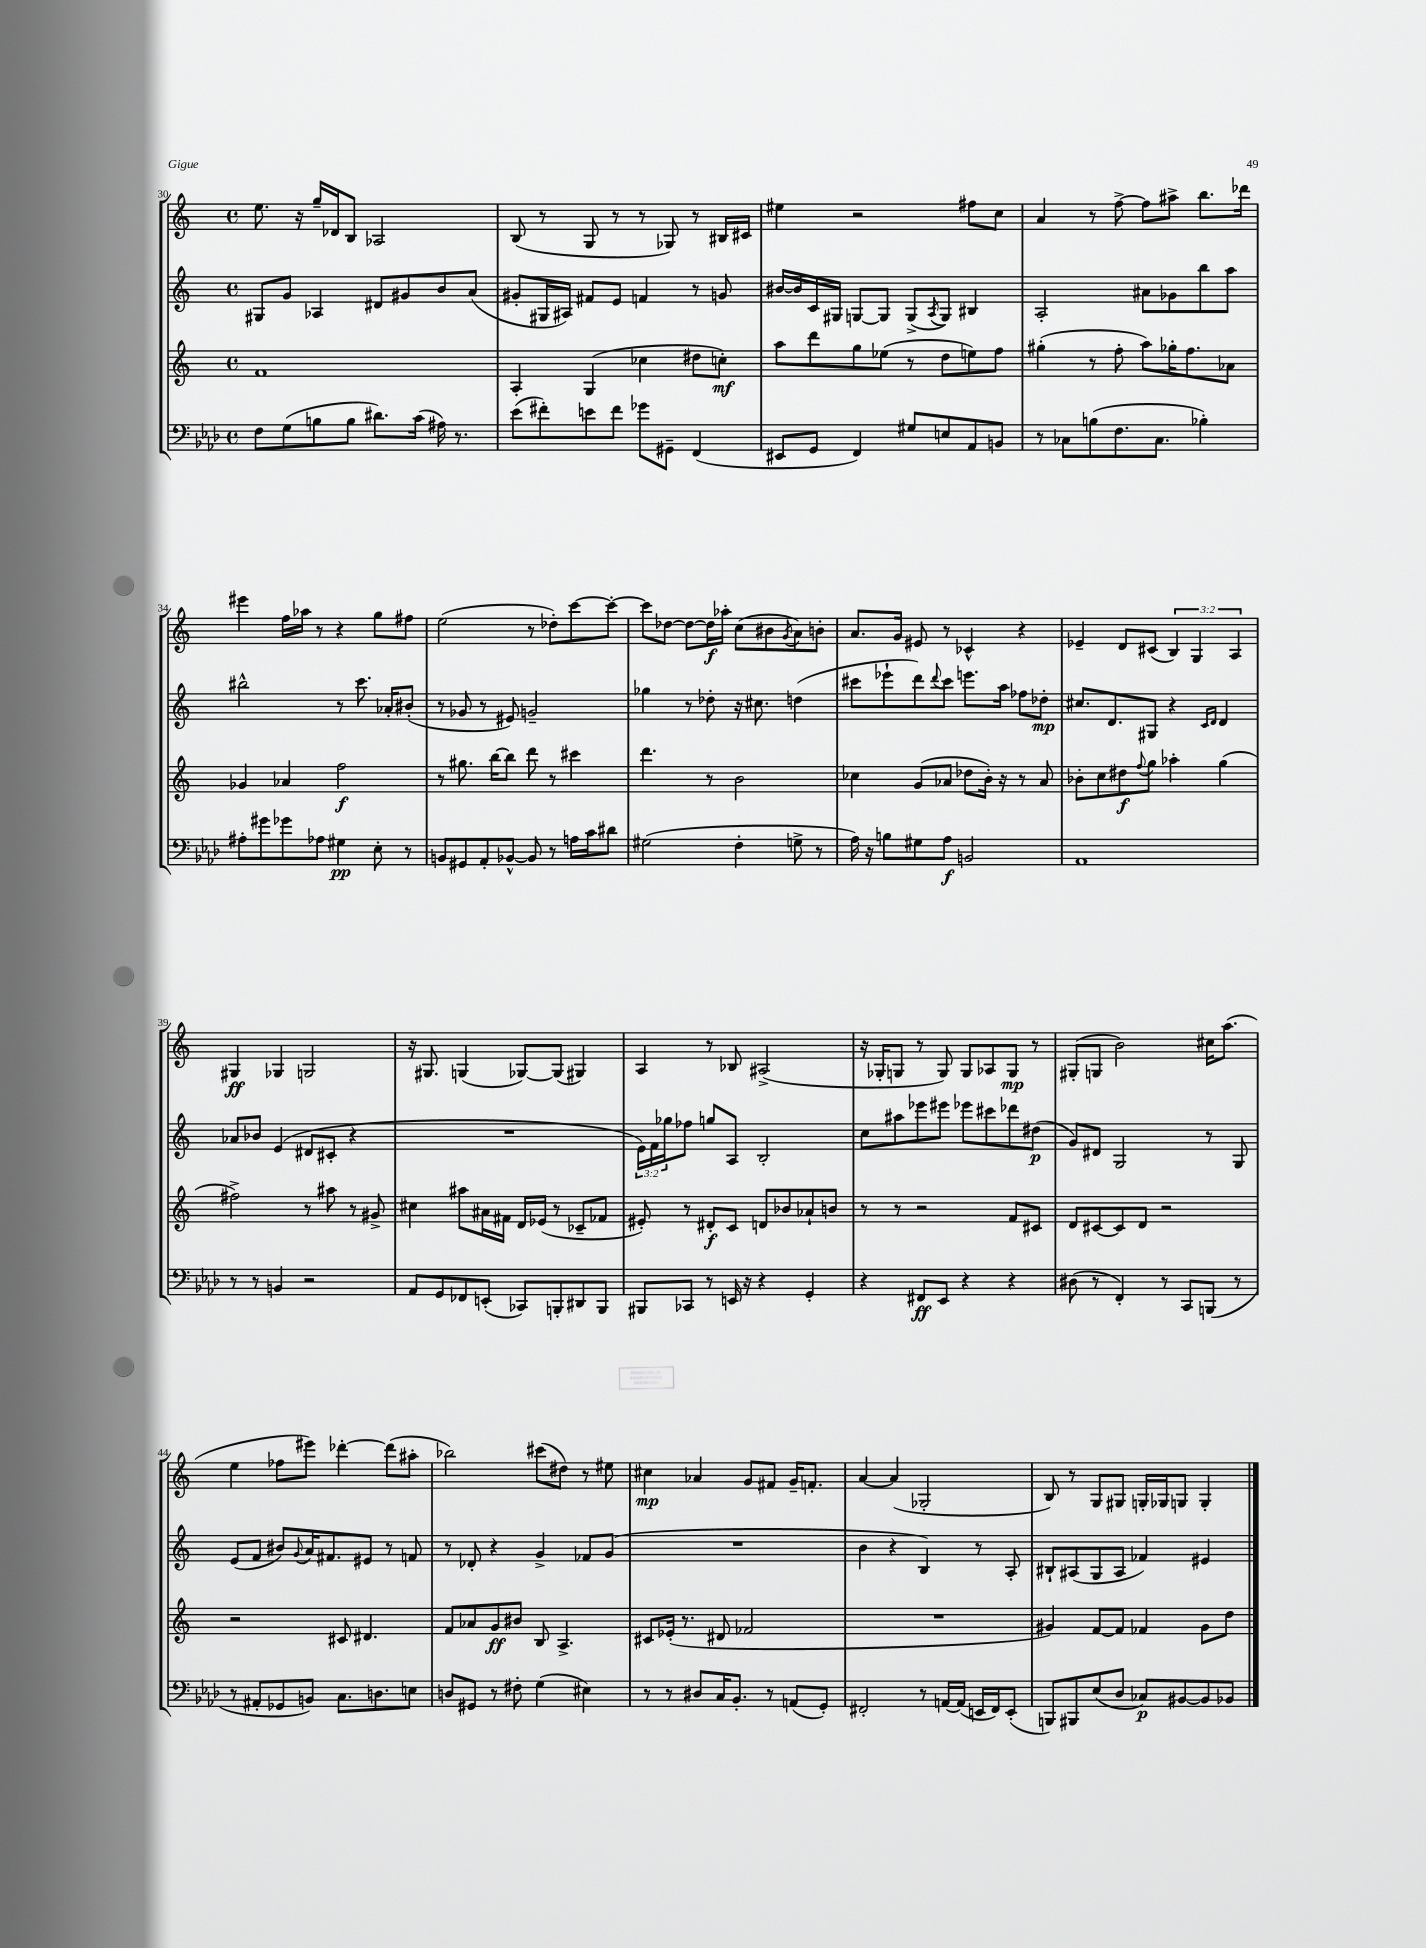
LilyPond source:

<<
\new StaffGroup <<
\new Staff = "s0" {
    \clef treble \key c \major \defaultTimeSignature \time 4/4 \override Staff.TupletNumber.text = #tuplet-number::calc-fraction-text
    e''8. r16 g''16-- des'16 b8 aes2 |
    b8( r8 g8 r8 r8 ges8) r8 bis16 cis'16 |
    eis''4 r2 fis''8 c''8 |
    a'4 r8 f''8~-> f''8 ais''8-> b''8. des'''16 |
    eis'''4 f''16 aes''16 r8 r4 g''8 fis''8 |
    e''2( r8 des''8-.) c'''8~ c'''8~-. |
    c'''8 des''8~ des''8~ des''16\f aes''16-. c''8( bis'8 \acciaccatura { g'8 } a'8) b'8-. |
    a'8. g'16 eis'8 r8 ces'4-^ r4 |
    ees'4-- d'8 cis'8( \tuplet 3/2 { b4) g4 a4 } |
    gis4\ff ges4 g2 |
    r16 gis8. g4( ges8~) ges8( gis4) |
    a4 r8 bes8 ais2->( |
    r16 ges16-. g8 r8 g8) g8 aes8 g8\mp r8 |
    gis8-.( g8 b'2) cis''16 a''8.( |
    e''4 fes''8 eis'''8) des'''4~-. des'''8( ais''8-. |
    bes''2) cis'''8( dis''8) r8 eis''8 |
    cis''4\mp aes'4 g'8 fis'8 g'16-- f'8.-. |
    a'4~ a'4( ges2-. |
    b8) r8 g8 gis8 g16-. ges16 g8 g4-. \bar "|." |
}
\new Staff = "s1" {
    \clef treble \key c \major \defaultTimeSignature \time 4/4 \override Staff.TupletNumber.text = #tuplet-number::calc-fraction-text
    gis8 g'8 aes4 dis'8 gis'8 b'8 a'8( |
    gis'8-. gis16 ais16) fis'8 e'8 f'4 r8 g'8 |
    bis'16~ bis'16 c'16 gis16 g8~ g8 g8->( \acciaccatura { a8 } g8) bis4 |
    a2-. ais'8 ges'8 b''8 a''8 |
    bis''2-^ r8 c'''8. aes'16-. bis'8-.( |
    r8 ges'8 r8 eis'8) g'2-- |
    ges''4 r8 des''8-. r16 cis''8. d''4( |
    cis'''8 ees'''8-! d'''8) \appoggiatura { d'''8 } cis'''8 e'''8. a''16 fes''8 des''8-.\mp |
    cis''8. d'8. gis8 r4 \grace { c'16 d'16 } d'4 |
    aes'8 bes'8 e'4( dis'8 cis'8-. r4 |
    R1 |
    \tuplet 3/2 { e'16) f'16 ges''16 } fes''8 g''8 a8 b2-. |
    c''8 ais''8 ees'''8 eis'''8 ees'''8 cis'''8 des'''8 dis''8\p( |
    g'8) dis'8 g2 r8 g8 |
    e'8( f'8 bis'8) \appoggiatura { g'8 } a'16 fis'8. eis'8 r8 f'8 |
    r8 des'8-. r4 g'4-> fes'8 g'8( |
    R1 |
    b'4 r4 b4) r8 a8-. |
    bis8-! ais8( g8 ais8 fes'4) eis'4 \bar "|." |
}
\new Staff = "s2" {
    \clef treble \key c \major \defaultTimeSignature \time 4/4
    f'1 |
    a4-. g4( ces''4 dis''8 c''8-.\mf) |
    a''8 d'''8 g''8 ees''8( r8 d''8 e''8) f''8 |
    gis''4-.( r8 f''8-. a''8) ges''16-. f''8. aes'8 |
    ges'4 aes'4 f''2\f |
    r8 gis''8. b''16~ b''8 d'''8 r8 cis'''4 |
    d'''4. r8 b'2 |
    ces''4 g'8( aes'8 des''8 b'16-.) r16 r8 aes'8 |
    bes'8-. c''8 dis''8\f \appoggiatura { f''8 } g''8 aes''4-. g''4( |
    fis''2->) r8 ais''8 r8 gis'8-> |
    cis''4 ais''8 ais'16 fis'16 d'16 ees'16( r8 ces'8-- fes'8 |
    eis'8-.) r8 dis'8-.\f c'8 d'8 bes'8 aes'8-! b'8 |
    r8 r8 r2 f'8 cis'8 |
    d'8 cis'8~ cis'8 d'8 r2 |
    r2 cis'8 dis'4. |
    f'8 aes'8 g'8\ff bis'8 b8 a4.-> |
    cis'8 ees'16-.( r8. dis'8 fes'2 |
    R1 |
    gis'4) f'8~ f'8 fes'4 gis'8 d''8 \bar "|." |
}
\new Staff = "s3" {
    \clef bass \key aes \major \defaultTimeSignature \time 4/4
    f8 g8( b8 b8 dis'8.) c'16( ais16) r8. |
    ees'8( fis'8-.) e'8 fis'8 ges'8 gis,8-- f,4( |
    eis,8 g,8 f,4) gis8 e8 aes,8 b,8 |
    r8 ces8 b8( f8. ces8. bes4-.) |
    ais8-. gis'8 ges'8 aes8 gis4\pp ees8-. r8 |
    b,8 gis,8 aes,8-. bes,8~-^ bes,8 r8 a16 c'16 dis'8 |
    gis2( f4-. g8-> r8 |
    aes16) r16 b8 gis8 aes8\f b,2 |
    aes,1 |
    r8 r8 b,4 r2 |
    aes,8 g,8 fes,8 e,8-.( ces,8) b,,8-. dis,8 b,,8 |
    bis,,8 ces,8 r8 e,16 r16 r4 g,4-. |
    r4 fis,8\ff ees,8 r4 r4 |
    dis8( r8 f,4-.) r8 c,8 b,,8( r8 |
    r8 ais,8-. ges,8 b,8) c8. d8. e8 |
    d8 gis,8 r8 fis8-. g4( eis4) |
    r8 r8 dis8 c16 bes,8.-. r8 a,8( g,8-.) |
    fis,2-. r8 a,16~ a,16( e,16 fis,16) e,8-.( |
    b,,8) bis,,8 ees8( des8 ces8\p) bis,8~ bis,8 bes,8 \bar "|." |
}
>>
>>
\layout { \context { \Score currentBarNumber = #30 } }
